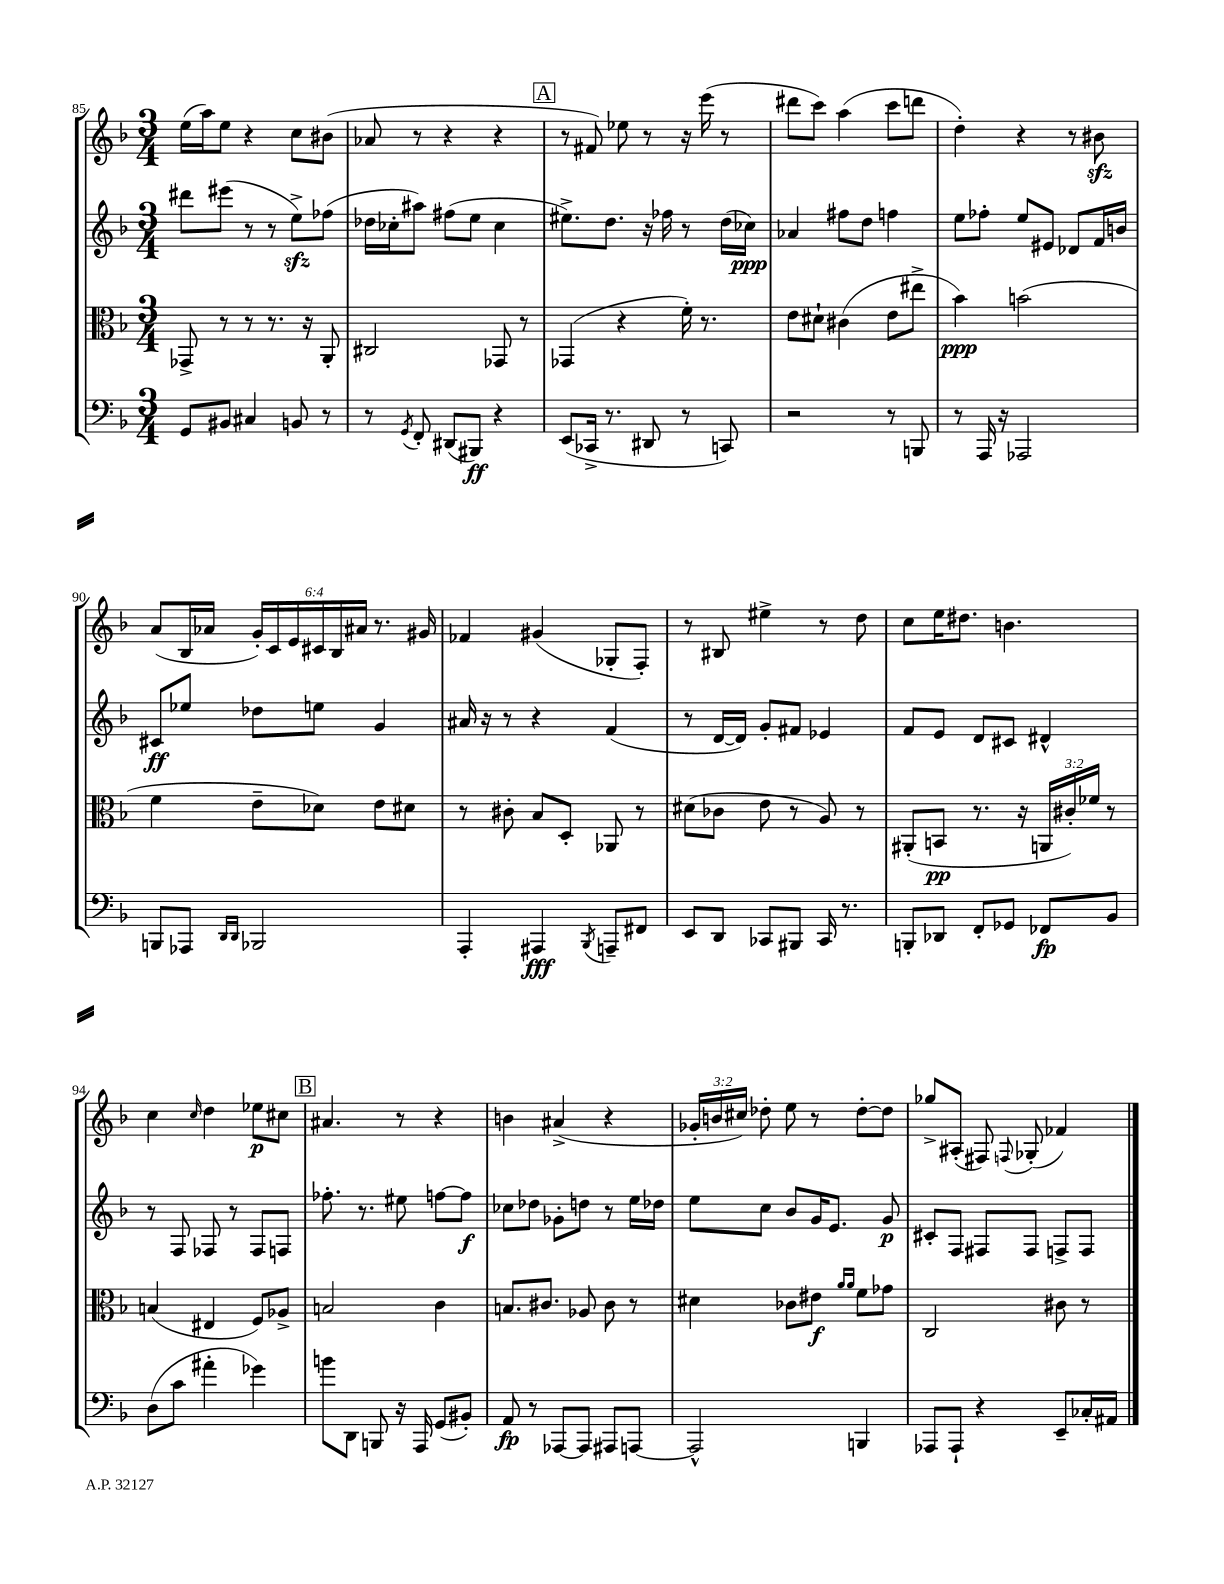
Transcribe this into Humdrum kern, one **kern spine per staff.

**kern	**dynam	**kern	**dynam	**kern	**dynam	**kern	**dynam
*part4	*part4	*part3	*part3	*part2	*part2	*part1	*part1
*staff4	*staff4	*staff3	*staff3	*staff2	*staff2	*staff1	*staff1
*clefF4	*	*clefC3	*	*clefG2	*	*clefG2	*
*k[b-]	*	*k[b-]	*	*k[b-]	*	*k[b-]	*
*M3/4	*	*M3/4	*	*M3/4	*	*M3/4	*
=85	=85	=85	=85	=85	=85	=85	=85
8GG/L	.	8GG-X^/	.	8ddd#X\L	.	(16ee\LL	.
.	.	.	.	.	.	16aa\J)	.
8BB#X/J	.	8r	.	(8eee#X\J	.	8ee\J	.
4C#X/	.	8r	.	8r	.	4r	.
.	.	8.r	.	8r	.	.	.
8BBn/	.	.	.	8eezz^\L)	.	8cc\L	.
.	.	16r	.	.	.	.	.
8r	.	8AA'/	.	(8ff-X\J	.	(8b#X\J	.
=86	=86	=86	=86	=86	=86	=86	=86
8r	.	2C#X/	.	16dd-X\LL	.	8a-X/	.
.	.	.	.	16cc-X'\J	.	.	.
8qGG/	.	.	.	.	.	.	.
8FF'/	.	.	.	8aa#X\J)	.	8r	.
(8DD#X/L	.	.	.	(8ff#X\L	.	4r	.
8BBB#X/J)	ff	.	.	8ee\J	.	.	.
4r	.	8GG-X/	.	4cc-\	.	4r	.
.	.	8r	.	.	.	.	.
!!LO:REH:place=s1:t=A
=87	=87	=87	=87	=87	=87	=87	=87
(8EE/L	.	(4GG-X/	.	8.ee#X^\L)	.	8r	.
16CC-X^/Jk	.	.	.	.	.	8f#X/)	.
8.r	.	.	.	8.dd\J	.	.	.
.	.	4r	.	.	.	8ee-X\	.
8DD#X/	.	.	.	16r	.	8r	.
.	.	.	.	16ff-X\	.	.	.
8r	.	16f'\)	.	8r	.	16r	.
.	.	8.r	.	.	.	(16eee\	.
8CCn/)	.	.	.	(16dd\LL	.	8r	.
.	.	.	.	16cc-X\JJ)	ppp	.	.
=88	=88	=88	=88	=88	=88	=88	=88
2r	.	8e\L	.	4a-X/	.	8ddd#X\L	.
.	.	8d#X`\J	.	.	.	8ccc\J)	.
.	.	(4c#X\	.	8ff#X\L	.	(4aa\	.
.	.	.	.	8dd\J	.	.	.
8r	.	8e\L	.	4ffn\	.	8ccc\L	.
8BBBn/	.	8ee#X^\J	.	.	.	8dddn\J	.
=89	=89	=89	=89	=89	=89	=89	=89
8r	.	4b-\)	ppp	8ee\L	.	4dd'\)	.
16AAA/	.	.	.	8ff-X'\J	.	.	.
16r	.	.	.	.	.	.	.
2AAA-X/	.	(2bn\	.	8ee/L	.	4r	.
.	.	.	.	8e#X/J	.	.	.
.	.	.	.	8d-X/L	.	8r	.
.	.	.	.	16f/L	.	8b#Xzz\	.
.	.	.	.	16bn/JJ	.	.	.
!!LO:LB:g=z
=90	=90	=90	=90	=90	=90	=90	=90
8BBBn/L	.	4f\	.	8c#X/L	ff	(8a/L	.
8AAA-X/J	.	.	.	8ee-X/J	.	16B-/L	.
.	.	.	.	.	.	16a-X/JJ	.
16qqDD/LL	.	.	.	.	.	.	.
16qqDD/JJ	.	.	.	.	.	.	.
2BBB-X/	.	8e~\L	.	8dd-X\L	.	24g'/LL)	.
.	.	.	.	.	.	24c/	.
.	.	.	.	.	.	24e/	.
.	.	8d-X\J)	.	8een\J	.	24c#X/	.
.	.	.	.	.	.	24B-/	.
.	.	.	.	.	.	24a#X/JJ	.
.	.	8e\L	.	4g/	.	8.r	.
.	.	8d#X\J	.	.	.	.	.
.	.	.	.	.	.	16g#X/	.
=91	=91	=91	=91	=91	=91	=91	=91
4AAA'/	.	8r	.	16a#X/	.	4f-X/	.
.	.	.	.	16r	.	.	.
.	.	8c#X'\	.	8r	.	.	.
4AAA#X/	fff	8B-/L	.	4r	.	(4g#X/	.
.	.	8D'/J	.	.	.	.	.
8qBBB-/	.	.	.	.	.	.	.
8AAAn~/L	.	8AA-X/	.	(4f/	.	8G-X'/L	.
8FF#X/J	.	8r	.	.	.	8F'/J)	.
=92	=92	=92	=92	=92	=92	=92	=92
8EE/L	.	(8d#X\L	.	8r	.	8r	.
8DD/J	.	8c-X\J	.	[16d/LL	.	8B#X/	.
.	.	.	.	16d/JJ])	.	.	.
8CC-X/L	.	8e\	.	8g'/L	.	4ee#X^\	.
8BBB#X/J	.	8r	.	8f#X/J	.	.	.
16CC-/	.	8A/)	.	4e-X/	.	8r	.
8.r	.	.	.	.	.	.	.
.	.	8r	.	.	.	8dd\	.
=93	=93	=93	=93	=93	=93	=93	=93
8BBBn'/L	.	(8AA#X'/L	.	8f/L	.	8cc\L	.
8DD-X/J	.	8BBn/J	pp	8e/J	.	16ee\K	.
.	.	.	.	.	.	8.dd#X\J	.
8FF'/L	.	8.r	.	8d/L	.	.	.
8GG-X/J	.	.	.	8c#X/J	.	4.bn\	.
.	.	16r	.	.	.	.	.
8FF-X/L	fp	24AAn/LL	.	4d#X^^/	.	.	.
.	.	24c#X'/)	.	.	.	.	.
.	.	24f-X/JJ	.	.	.	.	.
8BB-/J	.	8r	.	.	.	.	.
!!LO:LB:g=z
=94	=94	=94	=94	=94	=94	=94	=94
(8D\L	.	(4Bn/	.	8r	.	4cc\	.
8c\J	.	.	.	8F/	.	.	.
.	.	.	.	.	.	16qqcc/	.
4a#X'\	.	4E#X/	.	8F-X/	.	4dd\	.
.	.	.	.	8r	.	.	.
4g-X\)	.	8F/L)	.	8F-/L	.	8ee-X\L	p
.	.	8A-X^/J	.	8Fn/J	.	8cc#X\J	.
!!LO:REH:place=s1:t=B
=95	=95	=95	=95	=95	=95	=95	=95
8bn\L	.	2Bn/	.	8.ff-X'\	.	4.a#X/	.
8DD\J	.	.	.	.	.	.	.
.	.	.	.	8.r	.	.	.
8BBBn/	.	.	.	.	.	.	.
16r	.	.	.	8ee#X\	.	8r	.
16AAA/	.	.	.	.	.	.	.
(8GG/L	.	4c\	.	[8ffn\L	.	4r	.
8BB#X'/J)	.	.	.	8ff\J]	f	.	.
=96	=96	=96	=96	=96	=96	=96	=96
8AA/	fp	8.Bn/L	.	8cc-X\L	.	4bn\	.
8r	.	.	.	8dd-X\J	.	.	.
.	.	8.c#X/J	.	.	.	.	.
[8AAA-X/L	.	.	.	8g-X'\L	.	(4a#X^/	.
8AAA-/J]	.	8A-X/	.	8ddn\J	.	.	.
8AAA#X/L	.	8c#\	.	8r	.	4r	.
[8AAAn/J	.	8r	.	16ee\LL	.	.	.
.	.	.	.	16dd-X\JJ	.	.	.
=97	=97	=97	=97	=97	=97	=97	=97
2AAA^^/]	.	4d#X\	.	8ee\L	.	24g-X'/LL	.
.	.	.	.	.	.	24bn/	.
.	.	.	.	.	.	24cc#X/JJ)	.
.	.	.	.	8cc\J	.	8dd-X'\	.
.	.	8c-X\L	.	8b-/L	.	8ee\	.
.	.	8e#X\J	f	16g/K	.	8r	.
.	.	.	.	8.e/J	.	.	.
.	.	16qqa/LL	.	.	.	.	.
.	.	16qqa/JJ	.	.	.	.	.
4BBBn/	.	8f\L	.	.	.	[8dd-'\L	.
.	.	8g-X\J	.	8g/	p	8dd-\J]	.
=98	=98	=98	=98	=98	=98	=98	=98
8AAA-X/L	.	2C/	.	8c#X'/L	.	8gg-X^/L	.
8AAA-`/J	.	.	.	8F/J	.	(8A#X'/J	.
4r	.	.	.	8F#X/L	.	8F#X/)	.
.	.	.	.	.	.	8qqFn/	.
.	.	.	.	8F#/J	.	(8G-X'/	.
8EE~/L	.	8c#X\	.	8Fn^/L	.	4f-X/)	.
16C-X'/L	.	8r	.	8F/J	.	.	.
16AA#X/JJ	.	.	.	.	.	.	.
==	==	==	==	==	==	==	==
*-	*-	*-	*-	*-	*-	*-	*-
